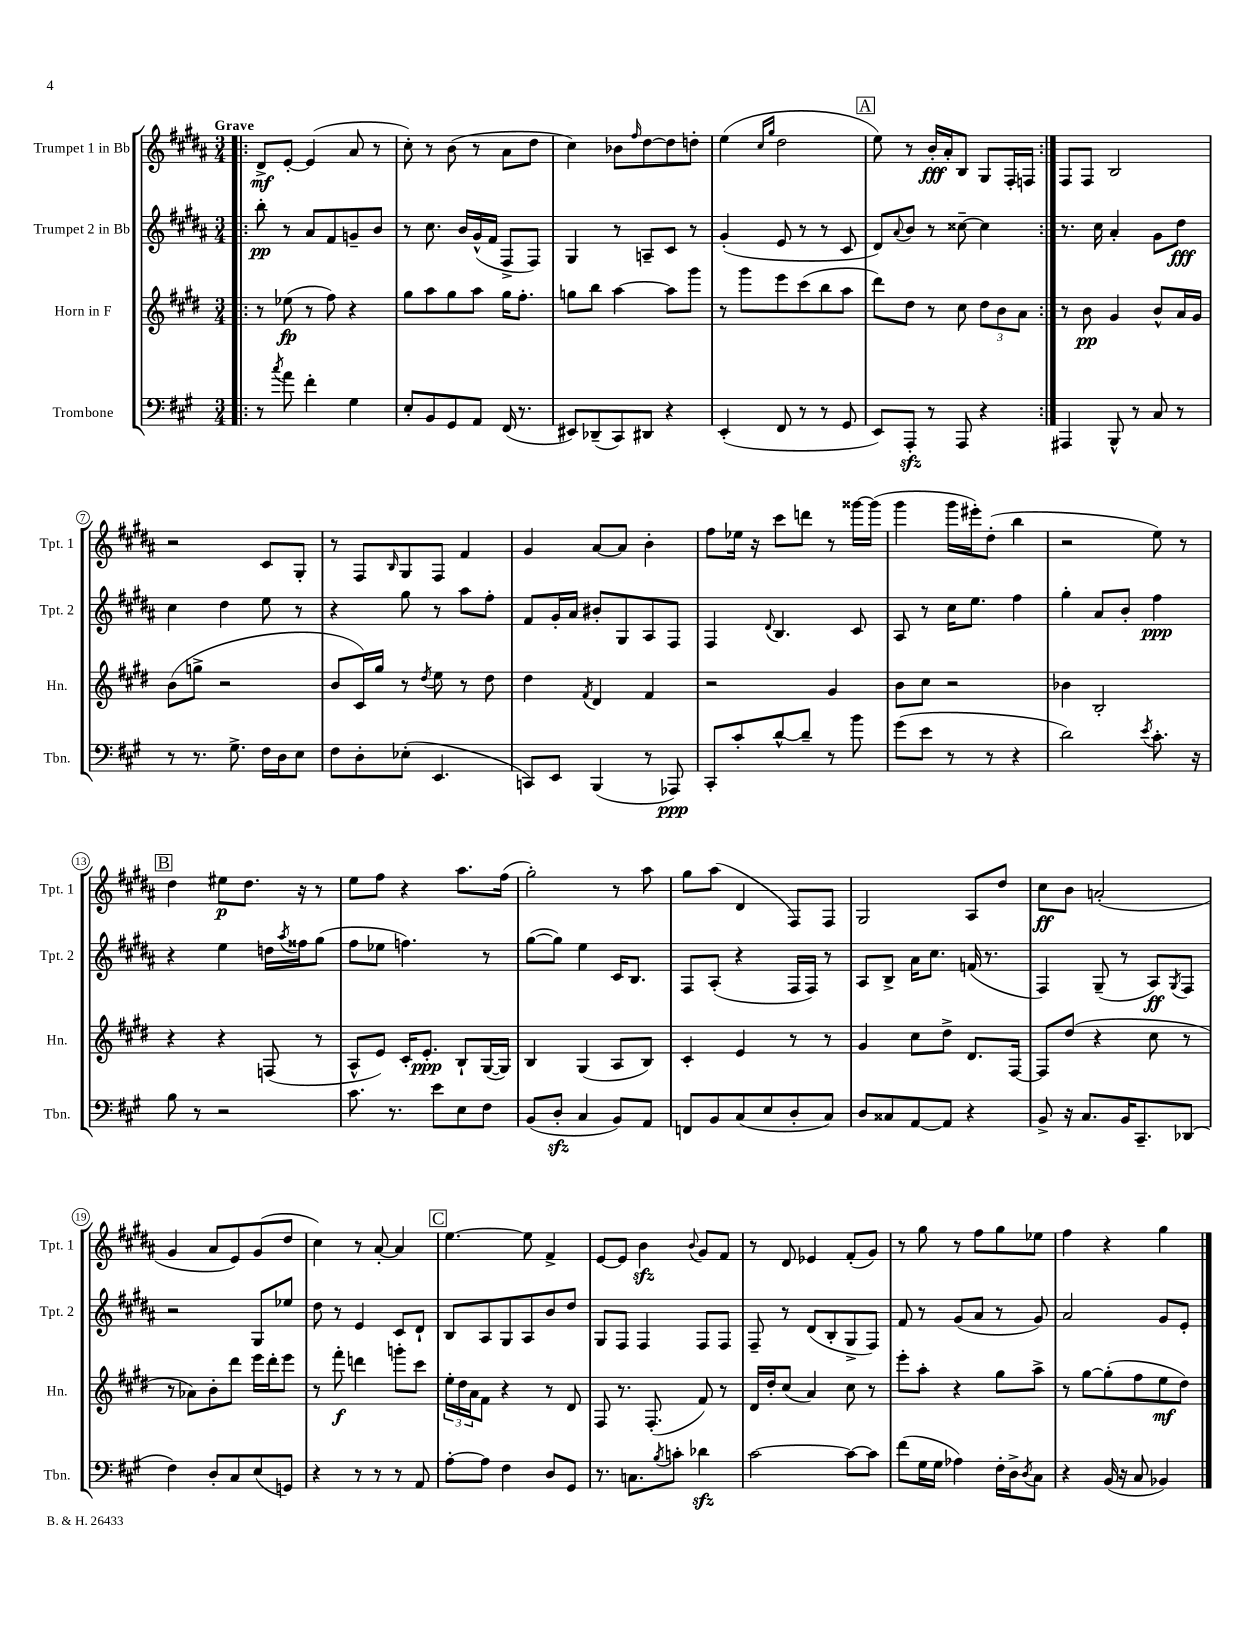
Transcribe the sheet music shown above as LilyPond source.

<<
\new StaffGroup <<
\new Staff = "s0" \with { instrumentName = "Trumpet 1 in Bb" shortInstrumentName = "Tpt. 1" } {
    \clef treble \key b \major \numericTimeSignature \time 3/4 \tempo "Grave"
    \repeat volta 2 { \bar ".|:" dis'8->\mf e'8~-. e'4( ais'8 r8 |
    cis''8-.) r8 b'8( r8 ais'8 dis''8 |
    cis''4) bes'8 \grace { fis''16 } dis''8~ dis''8 d''8-. |
    e''4( \grace { cis''16 gis''16 } dis''2 |
    \mark \markup { \box "A" } e''8) r8 b'16-.\fff ais'16-. b8 gis8 fis16-. f16 | }
    fis8 fis8 b2 |
    r2 cis'8 gis8-. |
    r8 fis8 \grace { b16 } gis8 fis8 fis'4 |
    gis'4 ais'8~ ais'8 b'4-. |
    fis''8 ees''16 r16 cis'''8 d'''8 r8 gisis'''16~ gisis'''16( |
    gis'''4 gis'''16 eis'''16-.) dis''8-.( b''4 |
    r2 e''8) r8 |
    \mark \markup { \box "B" } dis''4 eis''8\p dis''8. r16 r8 |
    e''8 fis''8 r4 ais''8. fis''16( |
    gis''2-.) r8 ais''8 |
    gis''8 ais''8( dis'4 fis8) fis8 |
    gis2 ais8 dis''8 |
    cis''8\ff b'8 a'2-.( |
    gis'4 ais'8 e'8) gis'8( dis''8 |
    cis''4) r8 ais'8~-. ais'4 |
    \mark \markup { \box "C" } e''4.~ e''8 fis'4-> |
    e'8~ e'8 b'4\sfz \appoggiatura { b'8 } gis'8 fis'8 |
    r8 dis'8 ees'4 fis'8-.( gis'8) |
    r8 gis''8 r8 fis''8 gis''8 ees''8 |
    fis''4 r4 gis''4 \bar "|." |
}
\new Staff = "s1" \with { instrumentName = "Trumpet 2 in Bb" shortInstrumentName = "Tpt. 2" } {
    \clef treble \key b \major \numericTimeSignature \time 3/4
    \repeat volta 2 { \bar ".|:" b''8-.\pp r8 ais'8 fis'8 g'8-- b'8 |
    r8 cis''8. b'16 gis'16-^( fis'16 fis8-> fis8) |
    gis4 r8 a8-- cis'8 r8 |
    gis'4-.( e'8 r8 r8 cis'8 |
    \mark \markup { \box "A" } dis'8) \appoggiatura { ais'8 } b'8 r8 cisis''8~-- cisis''4 | }
    r8. cis''16 ais'4-. gis'8 dis''8\fff |
    cis''4 dis''4 e''8 r8 |
    r4 gis''8 r8 ais''8 fis''8-. |
    fis'8 gis'16-. ais'16 bis'8-. gis8 ais8 fis8 |
    fis4 \appoggiatura { dis'8 } b4. cis'8 |
    ais8 r8 cis''16 e''8. fis''4 |
    gis''4-. ais'8 b'8-. fis''4\ppp |
    \mark \markup { \box "B" } r4 e''4 d''16 \acciaccatura { ais''8 } fisis''16 gis''8( |
    fis''8 ees''8 f''4.) r8 |
    gis''8~( gis''8) e''4 cis'16 b8. |
    fis8 ais8-.( r4 fis16 fis16) r8 |
    ais8 b8-> ais'16 cis''8. f'16( r8. |
    fis4) gis8--( r8 ais8\ff) \acciaccatura { gis8 } fis8 |
    r2 gis8 ees''8 |
    dis''8 r8 e'4 cis'8 dis'8-! |
    \mark \markup { \box "C" } b8 ais8 gis8 ais8 b'8 dis''8 |
    gis8 fis8 fis4 fis8 fis8 |
    fis8-- r8 dis'8( b8-. gis8-> fis8) |
    fis'8 r8 gis'8( ais'8 r8 gis'8) |
    ais'2 gis'8 e'8-. \bar "|." |
}
\new Staff = "s2" \with { instrumentName = "Horn in F" shortInstrumentName = "Hn." } {
    \clef treble \key e \major \numericTimeSignature \time 3/4
    \repeat volta 2 { \bar ".|:" r8 ees''8\fp( r8 fis''8) r4 |
    gis''8 a''8 gis''8 a''8 gis''16 fis''8.-. |
    g''8 b''8 a''4~ a''8 gis'''8 |
    r8 gis'''8 e'''8 cis'''8( b''8 a''8 |
    \mark \markup { \box "A" } dis'''8) dis''8 r8 cis''8 \tuplet 3/2 { dis''8 b'8 a'8 } | }
    r8 b'8\pp gis'4 b'8-^ a'16 gis'16 |
    b'8( g''8-> r2 |
    b'8 cis'16) gis''16 r8 \acciaccatura { dis''8 } e''8 r8 dis''8 |
    dis''4 \acciaccatura { fis'8 } dis'4 fis'4 |
    r2 gis'4 |
    b'8 cis''8 r2 |
    bes'4 b2-. |
    \mark \markup { \box "B" } r4 r4 f8( r8 |
    a8-^ e'8) cis'16-. e'8.-.\ppp b8-! gis16~( gis16) |
    b4 gis4( a8 b8) |
    cis'4-. e'4 r8 r8 |
    gis'4 cis''8 dis''8-> dis'8. fis16~ |
    fis8 dis''8( r4 cis''8 r8 |
    r8 aes'8) b'8-. dis'''8 e'''16 dis'''16-. e'''8 |
    r8 fis'''8-.\f d'''4 g'''8-. cis'''8 |
    \mark \markup { \box "C" } \tuplet 3/2 { e''16-. dis''16 a'16 } fis'8 r4 r8 dis'8 |
    fis8 r8. fis8.-.( fis'8) r8 |
    dis'16 dis''16-. cis''8( a'4) cis''8 r8 |
    e'''8-. a''8-. r4 gis''8 a''8-> |
    r8 gis''8~ gis''8-.( fis''8 e''8\mf dis''8) \bar "|." |
}
\new Staff = "s3" \with { instrumentName = "Trombone" shortInstrumentName = "Tbn." } {
    \clef bass \key a \major \numericTimeSignature \time 3/4
    \repeat volta 2 { \bar ".|:" r8 \acciaccatura { cis''8 } a'8 fis'4-. gis4 |
    e8-. b,8 gis,8 a,8 fis,16( r8. |
    eis,8) des,8--( cis,8) dis,8 r4 |
    e,4-.( fis,8 r8 r8 gis,8 |
    \mark \markup { \box "A" } e,8) a,,8-.\sfz r8 a,,8 r4 | }
    ais,,4 b,,8-^ r8 cis8 r8 |
    r8 r8. gis8.-> fis16 d16 e8 |
    fis8 d8-. ees8-.( e,4. |
    c,8) e,8 b,,4( r8 aes,,8\ppp) |
    cis,8-. cis'8-. d'8~-^ d'8-- r8 b'8 |
    gis'8( e'8 r8 r8 r4 |
    d'2) \acciaccatura { e'8 } cis'8.-. r16 |
    \mark \markup { \box "B" } b8 r8 r2 |
    cis'8. r8. e'8 e8 fis8 |
    b,8( d8-.\sfz cis4 b,8) a,8 |
    f,8 b,8 cis8( e8 d8-. cis8) |
    d8 cisis8 a,8~ a,8 r4 |
    b,8-> r16 cis8. b,16 cis,8.-- des,8( |
    fis4) d8-. cis8 e8( g,8) |
    r4 r8 r8 r8 a,8 |
    \mark \markup { \box "C" } a8~-. a8 fis4 d8 gis,8 |
    r8. c8. \acciaccatura { b8 } c'8-. des'4\sfz |
    cis'2~ cis'8~ cis'8 |
    fis'8( gis16 gis16 aes4) fis16-. d16-> \acciaccatura { d8 } cis8 |
    r4 b,16( r16 cis8 bes,4) \bar "|." |
}
>>
>>
\layout { \context { \Score \override BarNumber.stencil = #(make-stencil-circler 0.1 0.3 ly:text-interface::print) } }
